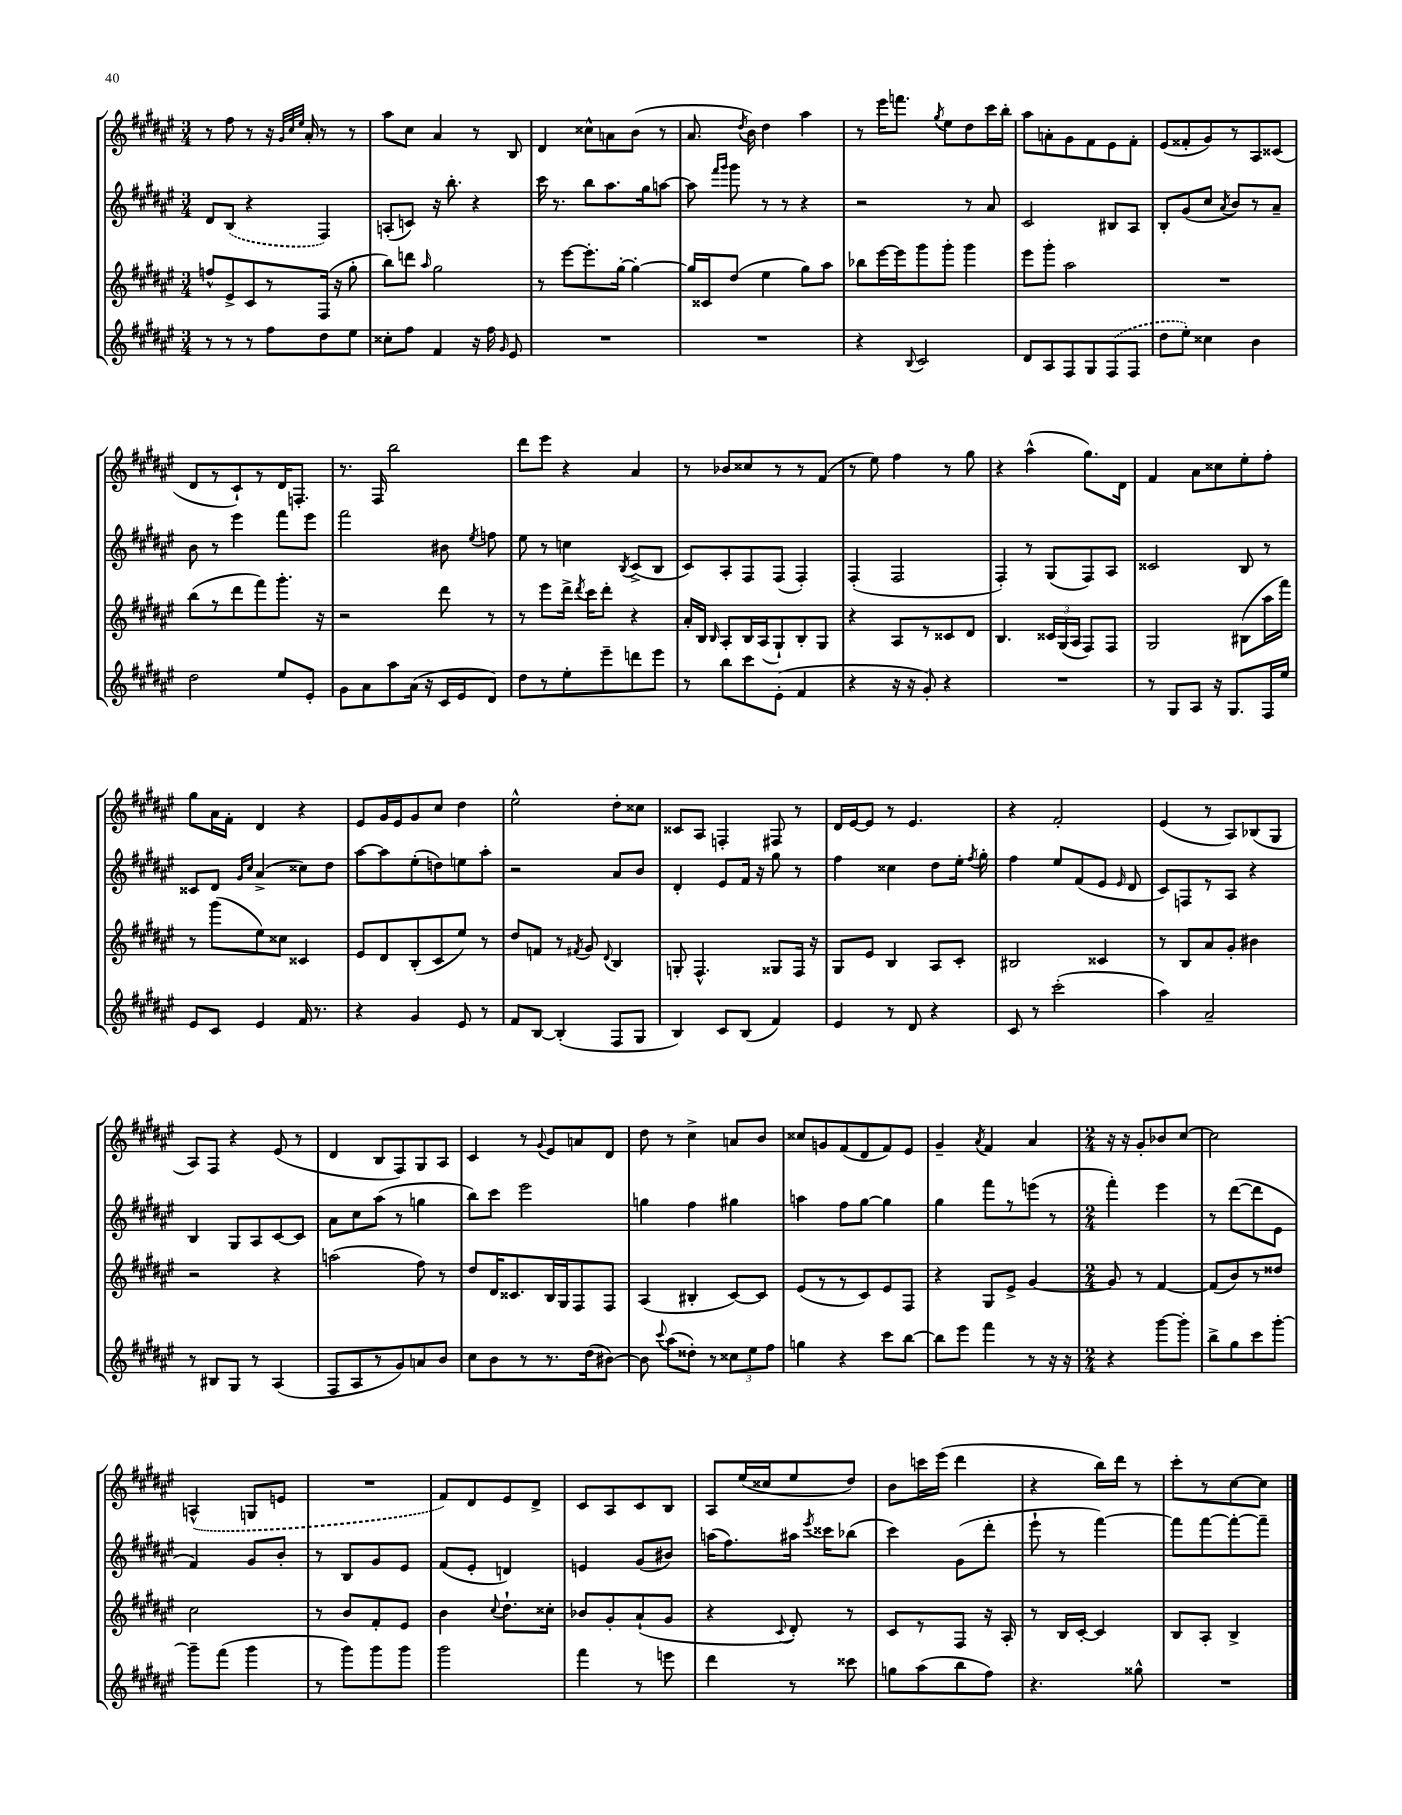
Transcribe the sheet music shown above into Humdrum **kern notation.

**kern	**kern	**kern	**kern
*staff4	*staff3	*staff2	*staff1
*clefG2	*clefG2	*clefG2	*clefG2
*k[f#c#g#d#a#e#]	*k[f#c#g#d#a#e#]	*k[f#c#g#d#a#e#]	*k[f#c#g#d#a#e#]
*M3/4	*M3/4	*M3/4	*M3/4
8r	8ff^^	8d#	8r
8r	8e#^	(8B	8ff#
8r	8c#	4r	8r
8ff#	8r	.	16r
.	.	.	32qqg#
.	.	.	32qqcc#
.	.	.	32qqee#
.	.	.	16a#'
8dd#	(16F#	4F#)	8r
.	16r	.	.
8ee#	8gg#'	.	8r
=	=	=	=
8cc##'	8bb)	(8A'	8aa#
8ff#	8ddd	8c)	8cc#
.	16qqaa#	.	.
4f#	2gg#	16r	4a#
.	.	8.bb'	.
16r	.	4r	8r
16ff#	.	.	.
16qqg#	.	.	.
8e#	.	.	8B
=	=	=	=
2.r	8r	16ccc#	4d#
.	.	8.r	.
.	[8eee#	.	.
.	8.eee#']	8bb	8cc##^^
.	.	8.aa#	8a
.	[16gg#'	.	.
.	4gg#'_	.	(8b
.	.	16gg#	.
.	.	[8aa	8r
=	=	=	=
2.r	16gg#]	8aa]	8.a#
.	16c##	.	.
.	.	16qqfff#	.
.	.	16qqggg#	.
.	(8dd#	8ggg#	.
.	.	.	8qdd#
.	.	.	16b)
.	4ee#	8r	4dd#
.	.	8r	.
.	8gg#)	4r	4aa#
.	8aa#	.	.
=	=	=	=
4r	8bb-	2r	8r
.	[16eee#	.	16eee#
.	16eee#]	.	8.fff
8qqB	.	.	.
2c#	8ggg#	.	.
.	.	.	8qgg#
.	8ggg#'	.	8ee#
.	4ggg#	8r	8dd#
.	.	8a#	16ccc#
.	.	.	16bb'
=	=	=	=
8d#	8eee#	2c#	8aa#
8A#	8ggg#'	.	8a'
8F#	2aa#	.	8g#
8G#	.	.	8f#
(8F#	.	8B#	8e#
8F#	.	8A#	8f#'
=	=	=	=
8dd#	2.r	8B'	(8e#
8ee#')	.	(8g#	8f##'
4cc##	.	8cc#	8g#)
.	.	8qa#	.
.	.	8b)	8r
4b	.	8r	8A#
.	.	8a#~	(8c##
=	=	=	=
2dd#	(8bb	8b	8d#
.	8r	8r	8r
.	8ddd#	4eee#	8c#`)
.	8fff#)	.	8r
8ee#	8.ggg#'	8fff#	16d#
.	.	.	8.F'
8e#'	.	8eee#	.
.	16r	.	.
=	=	=	=
8g#	2r	2fff#	8.r
8a#	.	.	.
.	.	.	16F#
8aa#	.	.	2bb
(16a#	.	.	.
16r	.	.	.
16c#	8ddd#	8b#	.
16e#	.	.	.
.	.	8qee#	.
8d#)	8r	8ff	.
=	=	=	=
8dd#	8r	8ee#	8ddd#
8r	8eee#	8r	8eee#
8ee#'	16ddd#^	4cc	4r
.	8qddd#	.	.
.	16ccc#	.	.
8eee#~	8ddd#'	.	.
.	.	8qB	.
8ddd	4r	(8c#^	4a#
8eee#	.	8B	.
=	=	=	=
8r	16a#'	8c#)	8r
.	16B	.	.
.	16qqB	.	.
8bb	8A#'	8A#'	8b-
8ccc#	16B	8F#	8cc##
.	(16A#	.	.
(8e#'	8G#`)	(8F#	8r
4f#	8B'	4F#')	8r
.	8G#	.	(8f#
=	=	=	=
4r	4r	(4F#'	8r
.	.	.	8ee#)
16r	8A#	2F#	4ff#
16r	.	.	.
8g#')	8r	.	.
4r	8c##	.	8r
.	8d#	.	8gg#
=	=	=	=
2.r	4.B	4F#')	4r
.	.	8r	(4aa#^^
.	24c##	(8G#	.
.	(24G#	.	.
.	24A#	.	.
.	8F#)	8F#)	8.gg#)
.	8F#	8A#	.
.	.	.	16d#
=	=	=	=
8r	2G#	2c##	4f#
8G#	.	.	.
8A#	.	.	8a#
16r	.	.	8cc##
8.G#	.	.	.
.	(8B#	8B	8ee#'
16F#	16aa#	8r	8ff#'
16ee#	16fff#)	.	.
=	=	=	=
8e#	8r	8c##	8gg#
8c#	(8ggg#	8d#	16a#
.	.	.	16f#'
.	.	16qqg#	.
.	.	16qqcc#	.
4e#	8ee#)	(4a#^	4d#
.	8cc##	.	.
16f#	4c##	8cc##)	4r
8.r	.	.	.
.	.	8dd#	.
=	=	=	=
4r	8e#	[8aa#	8e#
.	8d#	8aa#]	16g#
.	.	.	16e#
4g#	(8B'	(8ee#'	8g#
.	8c#	8dd)	8cc#
8e#	8ee#)	8ee	4dd#
8r	8r	8aa#'	.
=	=	=	=
8f#	8dd#	2r	2ee#^^
[8B	8f	.	.
(4B']	8r	.	.
.	8qf#	.	.
.	8g#	.	.
.	8qqd#	.	.
8F#	4B	8a#	8dd#'
8G#	.	8b	8cc##
=	=	=	=
4B)	8G'	4d#'	8c##
.	4.F#^^	.	8A#
8c#	.	8e#	4F'
(8B	.	16f#	.
.	.	16r	.
4f#)	8G##	8gg#	8F#
.	16F#	8r	8r
.	16r	.	.
=	=	=	=
4e#	8G#	4ff#	16d#
.	.	.	[16e#
.	8e#	.	8e#]
8r	4B	4cc##	8r
8d#	.	.	4.e#
4r	8A#	8dd#	.
.	8c#'	16ee#'	.
.	.	8qff#	.
.	.	16gg#'	.
=	=	=	=
8c#	2B#	4ff#	4r
8r	.	.	.
(2ccc#'	.	8ee#	2f#'
.	.	(8f#	.
.	4c##	8e#	.
.	.	16qqe#	.
.	.	8d#	.
=	=	=	=
4aa#)	8r	8c#)	(4e#
.	8B	8F	.
2a#~	8a#	8r	8r
.	8g#'	8A#	8A#)
.	4b#	4r	(8B-
.	.	.	8G#
=	=	=	=
8r	2r	4B	8A#)
8B#	.	.	8F#
8G#	.	8G#	4r
8r	.	8A#	.
(4A#	4r	[8c#	(8e#
.	.	8c#]	8r
=	=	=	=
8F#	(2aa	8a#	4d#
8A#	.	8cc#	.
8r	.	(8aa#	8B
8g#)	.	8r	8F#)
8a	8ff#)	4gg	8G#
8b	8r	.	8A#
=	=	=	=
8cc#	8dd#	8bb)	4c#
8b	16d#	8ccc#	.
.	8.c##	.	.
8r	.	2eee#	8r
.	.	.	8qqg#
8.r	16B	.	8e#
.	16G#	.	.
.	8F#	.	8a
(16dd#	.	.	.
[8b#)	8F#	.	8d#
=	=	=	=
8b#]	(4A#	4gg	8dd#
8qqccc#	.	.	.
(8aa#	.	.	8r
8dd##')	4B#'	4ff#	4cc#^
8r	.	.	.
12cc##	[8c#)	4gg#	8a
12ee#	.	.	.
.	8c#]	.	8b
12ff#	.	.	.
=	=	=	=
4gg	(8e#	4aa	8cc##
.	8r	.	8g
4r	8r	8ff#	(8f#
.	8c#)	[8gg#	8d#
8ccc#	8e#	4gg#]	8f#)
[8bb	8F#	.	8e#
=	=	=	=
8bb]	4r	4gg#	4g#~
8eee#	.	.	.
.	.	.	8qa#
4fff#	8G#	8fff#	4f#
.	8e#^	8r	.
8r	[4g#	(8eee	4a#
16r	.	8r	.
16r	.	.	.
=	=	=	=
*M2/4	*M2/4	*M2/4	*M2/4
4r	8g#]	4fff#')	16r
.	.	.	16r
.	8r	.	8g#'
[8ggg#	[4f#	4eee#	8b-
8ggg#']	.	.	[8cc#
=	=	=	=
8bb^	(8f#]	8r	2cc#]
8gg#	8b)	([8ddd#	.
8ccc#	8r	8ddd#]	.
[8ggg#'	8dd##	8e#	.
=	=	=	=
8ggg#~]	2cc#	4f#)	(4A^^
(8fff#	.	.	.
4ggg#	.	8g#	8G
.	.	8b'	8e
=	=	=	=
8r	8r	8r	2r
8ggg#)	8b	8B	.
8ggg#	8f#'	8g#	.
8ggg#	8e#	8e#	.
=	=	=	=
2ggg#	4b	(8f#	8f#)
.	.	8e#'	8d#
.	8qqcc#	.	.
.	8.dd#`	4d)	8e#
.	.	.	8d#^
.	16cc##'	.	.
=	=	=	=
4fff#	8b-	4e	8c#
.	8g#'	.	8A#
8r	(8a#`	(8g#	8c#
8eee	8g#	8b#)	8B
=	=	=	=
4ddd#	4r	(16aa	8A#
.	.	8.ff#)	.
.	.	.	(16ee#
.	.	.	16cc##
.	8qqc#	.	.
8r	8d#')	16aa#	8ee#
.	.	8qeee#	.
.	.	16ccc##	.
8ccc##	8r	(8bb-	8dd#)
=	=	=	=
8gg	8c#	4ccc#)	8b
(8aa#	8r	.	16ccc
.	.	.	(16eee#
8bb	8F#	(8g#	4ddd#
8ff#)	16r	8ddd#'	.
.	16A#'	.	.
=	=	=	=
4.r	8r	8eee#`	4r
.	16B	8r	.
.	[16c#'	.	.
.	4c#]	[4fff#)	16bb)
.	.	.	16ddd#
8gg##^^	.	.	8r
=	=	=	=
2r	8B	8fff#]	8ccc#'
.	8A#'	[8fff#	8r
.	4B^	8fff#'_	[8cc#
.	.	8fff#~]	8cc#]
==	==	==	==
*-	*-	*-	*-
